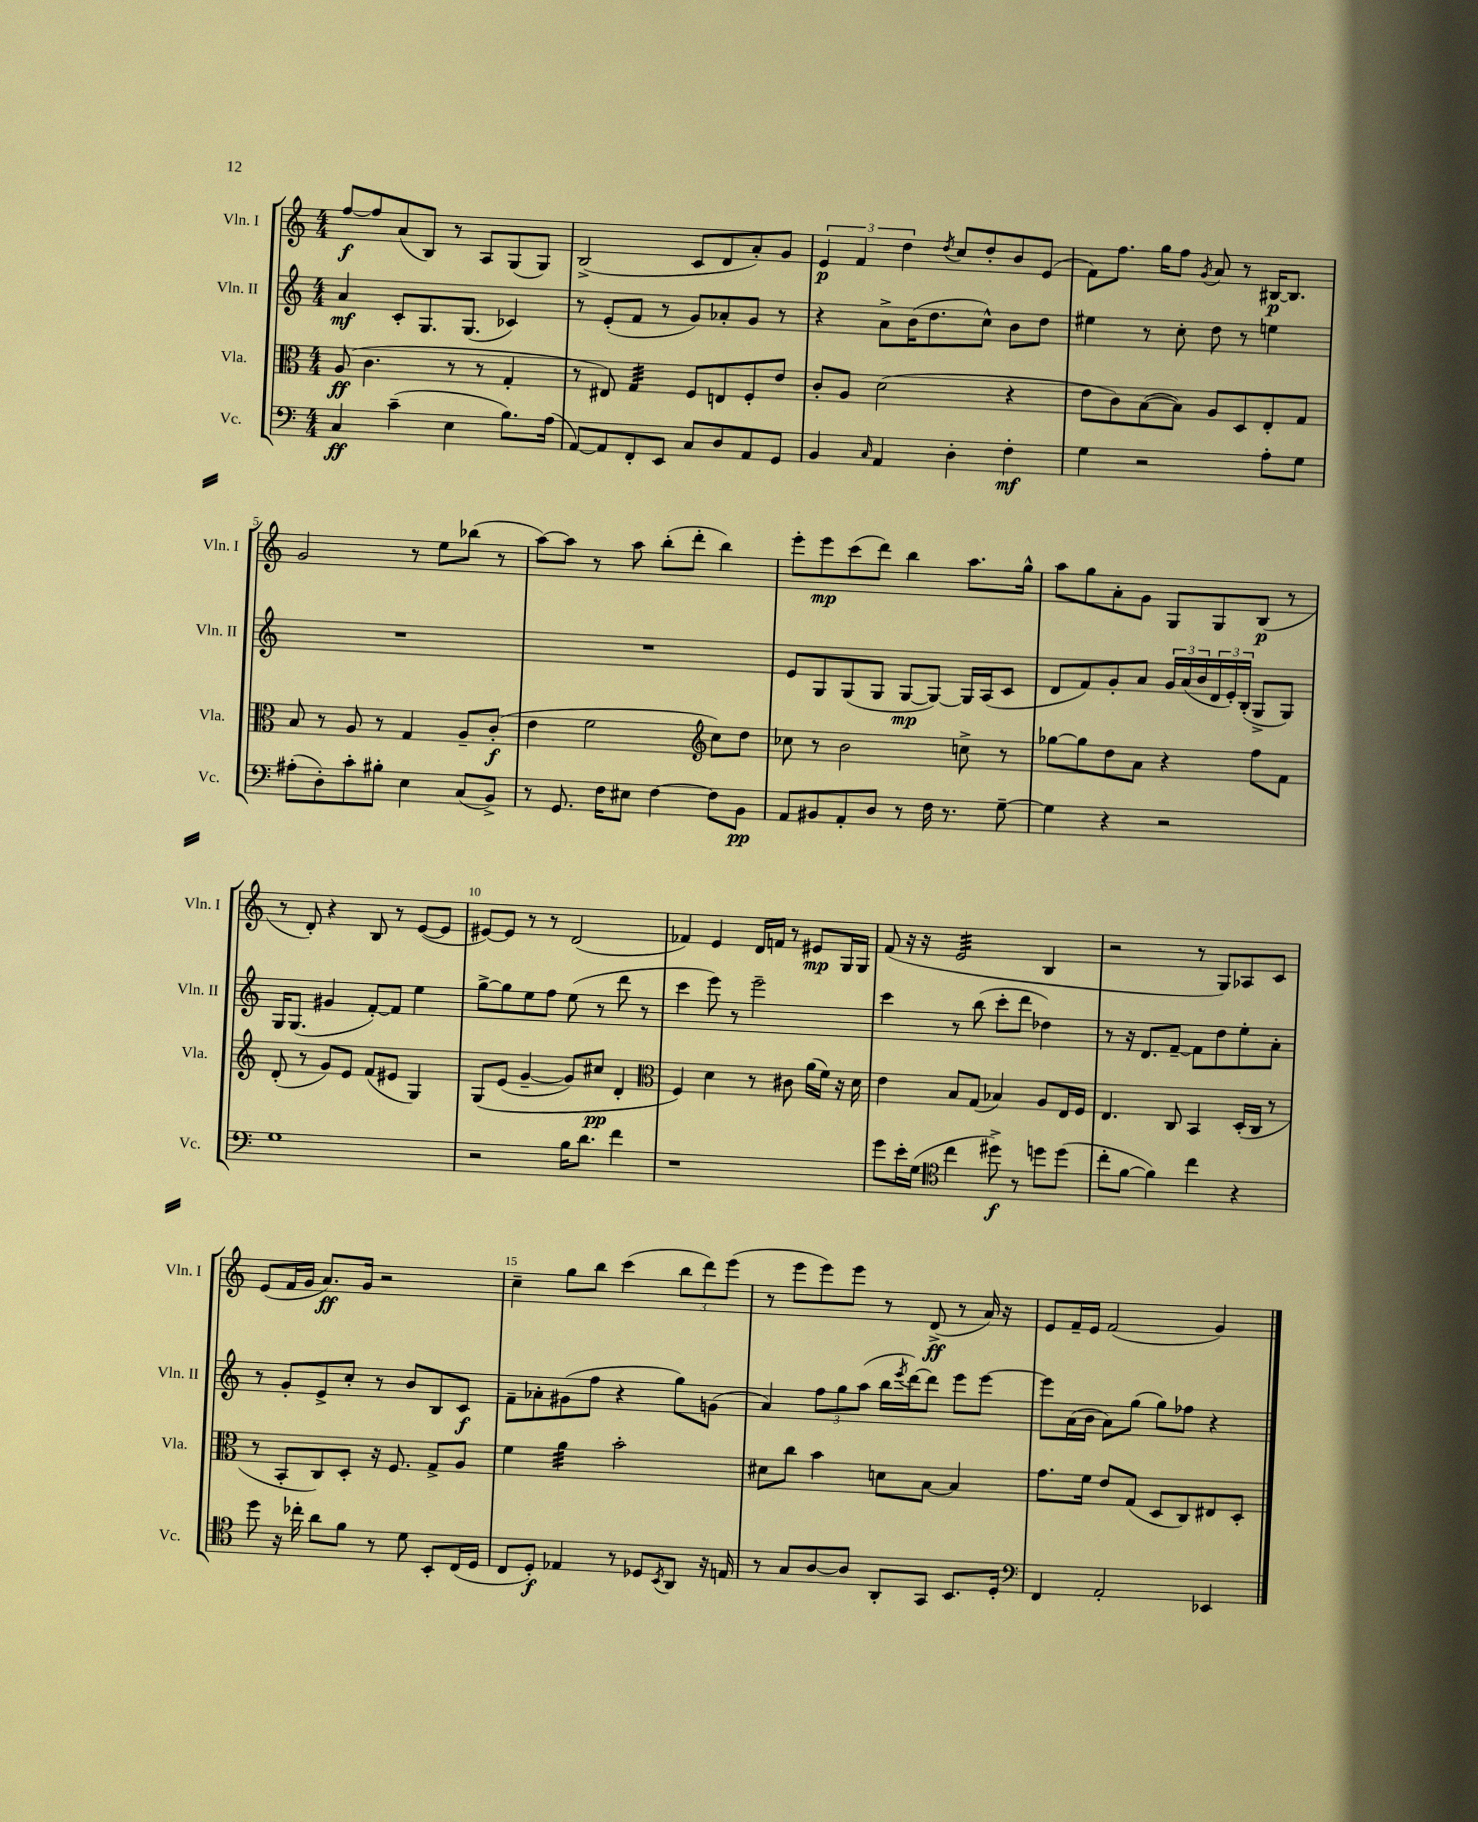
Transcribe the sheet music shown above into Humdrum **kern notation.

**kern	**kern	**kern	**kern
*staff4	*staff3	*staff2	*staff1
*clefF4	*clefC3	*clefG2	*clefG2
*k[]	*k[]	*k[]	*k[]
*M4/4	*M4/4	*M4/4	*M4/4
4C	(8A	4a	[8ff
.	4.c	.	8ff]
(4c~	.	8c'	(8a
.	.	8.G	8B)
4E	8r	.	8r
.	.	(8.G	.
.	8r	.	8A
8.B)	4G'	4c-)	(8G
.	.	.	8G)
(16A	.	.	.
=	=	=	=
[8AA)	8r	8r	(2B^
8AA]	8E#)	(8e'	.
8FF'	4G	8f	.
8EE	.	8r	.
8C	8F	8g)	8c
8D	8E	8a-'	8d
8AA	8F'	8g	8a')
8GG	8e	8r	8g
=	=	=	=
4BB	8c'	4r	6e
.	8A	.	.
.	.	.	6f
16qqC	.	.	.
4AA	(2d	8a^	.
.	.	.	6dd
.	.	(16b	.
.	.	8.dd	.
.	.	.	8qdd
4D'	.	.	8cc
.	.	8cc^^)	8dd'
4F'	4r	8b	8b
.	.	8dd	(8e
=	=	=	=
4G	8e	4ee#	8f)
.	8c)	.	8.ff
2r	([8B	8r	.
.	.	.	16gg
.	8B])	8cc'	8ff
.	.	.	8qg
.	8A	8dd	8a
.	8D	8r	8r
8A'	8E'	4ee	[16B#
.	.	.	8.B#]
8G	8G	.	.
=	=	=	=
(8A#'	8B	1r	2g
8D')	8r	.	.
8c'	8A	.	.
8B#'	8r	.	.
4E	4G	.	8r
.	.	.	8ee
(8C	8A~	.	(8bb-
8BB^)	(8c'	.	8r
=	=	=	=
8r	4e	1r	[8aa)
8.GG	.	.	8aa]
.	2f	.	8r
16F	.	.	.
8E#	.	.	8aa
[4F	.	.	(8bb'
.	.	.	8ddd'
*	*clefG2	*	*
8F]	8cc)	.	4bb)
8BB	8dd	.	.
=	=	=	=
8AA	8cc-	8e	8eee'
8BB#	8r	8G	8eee
8AA'	2b	(8G	(8ccc
8D	.	8G	8ddd)
8r	.	[8G	4bb
16F	.	8G_)	.
8.r	.	.	.
.	8cc^	16G]	8.aa
.	.	(16A	.
[8G~	8r	8c	.
.	.	.	16gg^^
=	=	=	=
4G]	[8gg-	8d	8aa
.	8gg-]	8f)	8gg
4r	8dd	8g'	8a'
.	8a	8a	8g
2r	4r	24g	8G
.	.	(24a	.
.	.	24b	.
.	.	24d	8G
.	.	24e')	.
.	.	(24B'	.
.	8ff	8G^	(8B
.	8f	8G)	8r
=	=	=	=
1G	(8d'	16G	8r
.	.	(8.G	.
.	8r	.	8d')
.	8g)	4g#	4r
.	8e	.	.
.	(8f	[8f')	8B
.	8e#	8f]	8r
.	4G)	4ee	([8e
.	.	.	8e]
=	=	=	=
2r	&(8G	[8gg^	[8e#)
.	(8e	8gg]	8e#]
.	[4g~	8ee	8r
.	.	8ff	8r
16B	8g])	(8ee	(2d
8.d	.	.	.
.	8cc#	8r	.
4f	4d'	8ddd	.
.	.	8r	.
=	=	=	=
*	*clefC3	*	*
1r	4F&)	4ccc	4f-)
.	4d	8eee)	4e
.	.	8r	.
.	8r	2eee~	16d
.	.	.	16f
.	8c#	.	8r
.	(16a	.	8e#
.	16f)	.	.
.	16r	.	16G
.	16d	.	16G
=	=	=	=
8g	4e	4ccc	(8f
16e'	.	.	16r
(16G	.	.	16r
*clefC4	*	*	*
4cc	8B	8r	2e
.	(8G	(8bb	.
8dd#^)	4B-)	8ccc'	.
8r	.	8ddd	.
8dd	8A	4dd-)	4B
(8dd	16E	.	.
.	16F	.	.
=	=	=	=
8cc'	4.E	8r	2r
[8f	.	16r	.
.	.	8.d	.
4f])	.	.	.
.	8C	[8f~	.
4cc	4BB	8f]	8r
.	.	8dd	8G)
4r	(16D'	8ee'	8A-
.	16C	.	.
.	8r	8a'	8c
=	=	=	=
8dd	8r	8r	(8e
16r	8BB'	8g'	16f
16cc-'	.	.	16g
8a	8C)	8e^	8.a)
8f	8D'	8cc'	.
.	.	.	16g
8r	16r	8r	2r
.	8.F	.	.
8d	.	8b	.
8BB'	8G^	8B	.
(16C	8A	8c	.
16D	.	.	.
=	=	=	=
8C	4f	8f~	4cc~
8D')	.	8a-'	.
4E-	4a	(8g#	8gg
.	.	8ff	8bb
8r	2b'	4r	(4ccc
8D-	.	.	.
8qBB	.	.	.
8AA	.	8gg)	12bb
.	.	.	12ddd)
16r	.	(8g	.
.	.	.	(12eee
16E	.	.	.
=	=	=	=
8r	8d#	4a)	8r
8G	8cc	.	8eee
[8A	4b	12ff	8eee)
.	.	12gg	.
8A]	.	.	8eee
.	.	(12aa	.
8AA'	8d	16bb	8r
.	.	8qeee	.
.	.	[16ddd)	.
8GG	[8B	8ddd]	(8d^
8.BB	4B]	8eee	8r
.	.	[8eee	16a)
16D'	.	.	16r
=	=	=	=
*clefF4	*	*	*
4FF	8.g	8eee]	8e
.	.	(16a	16f~
.	16f	16b	16e
2AA'	8e	8a)	(2f
.	(8G	(8gg	.
.	8D	8gg)	.
.	8C)	8ff-	.
4EE-	8E#	4r	4g)
.	8D'	.	.
==	==	==	==
*-	*-	*-	*-
